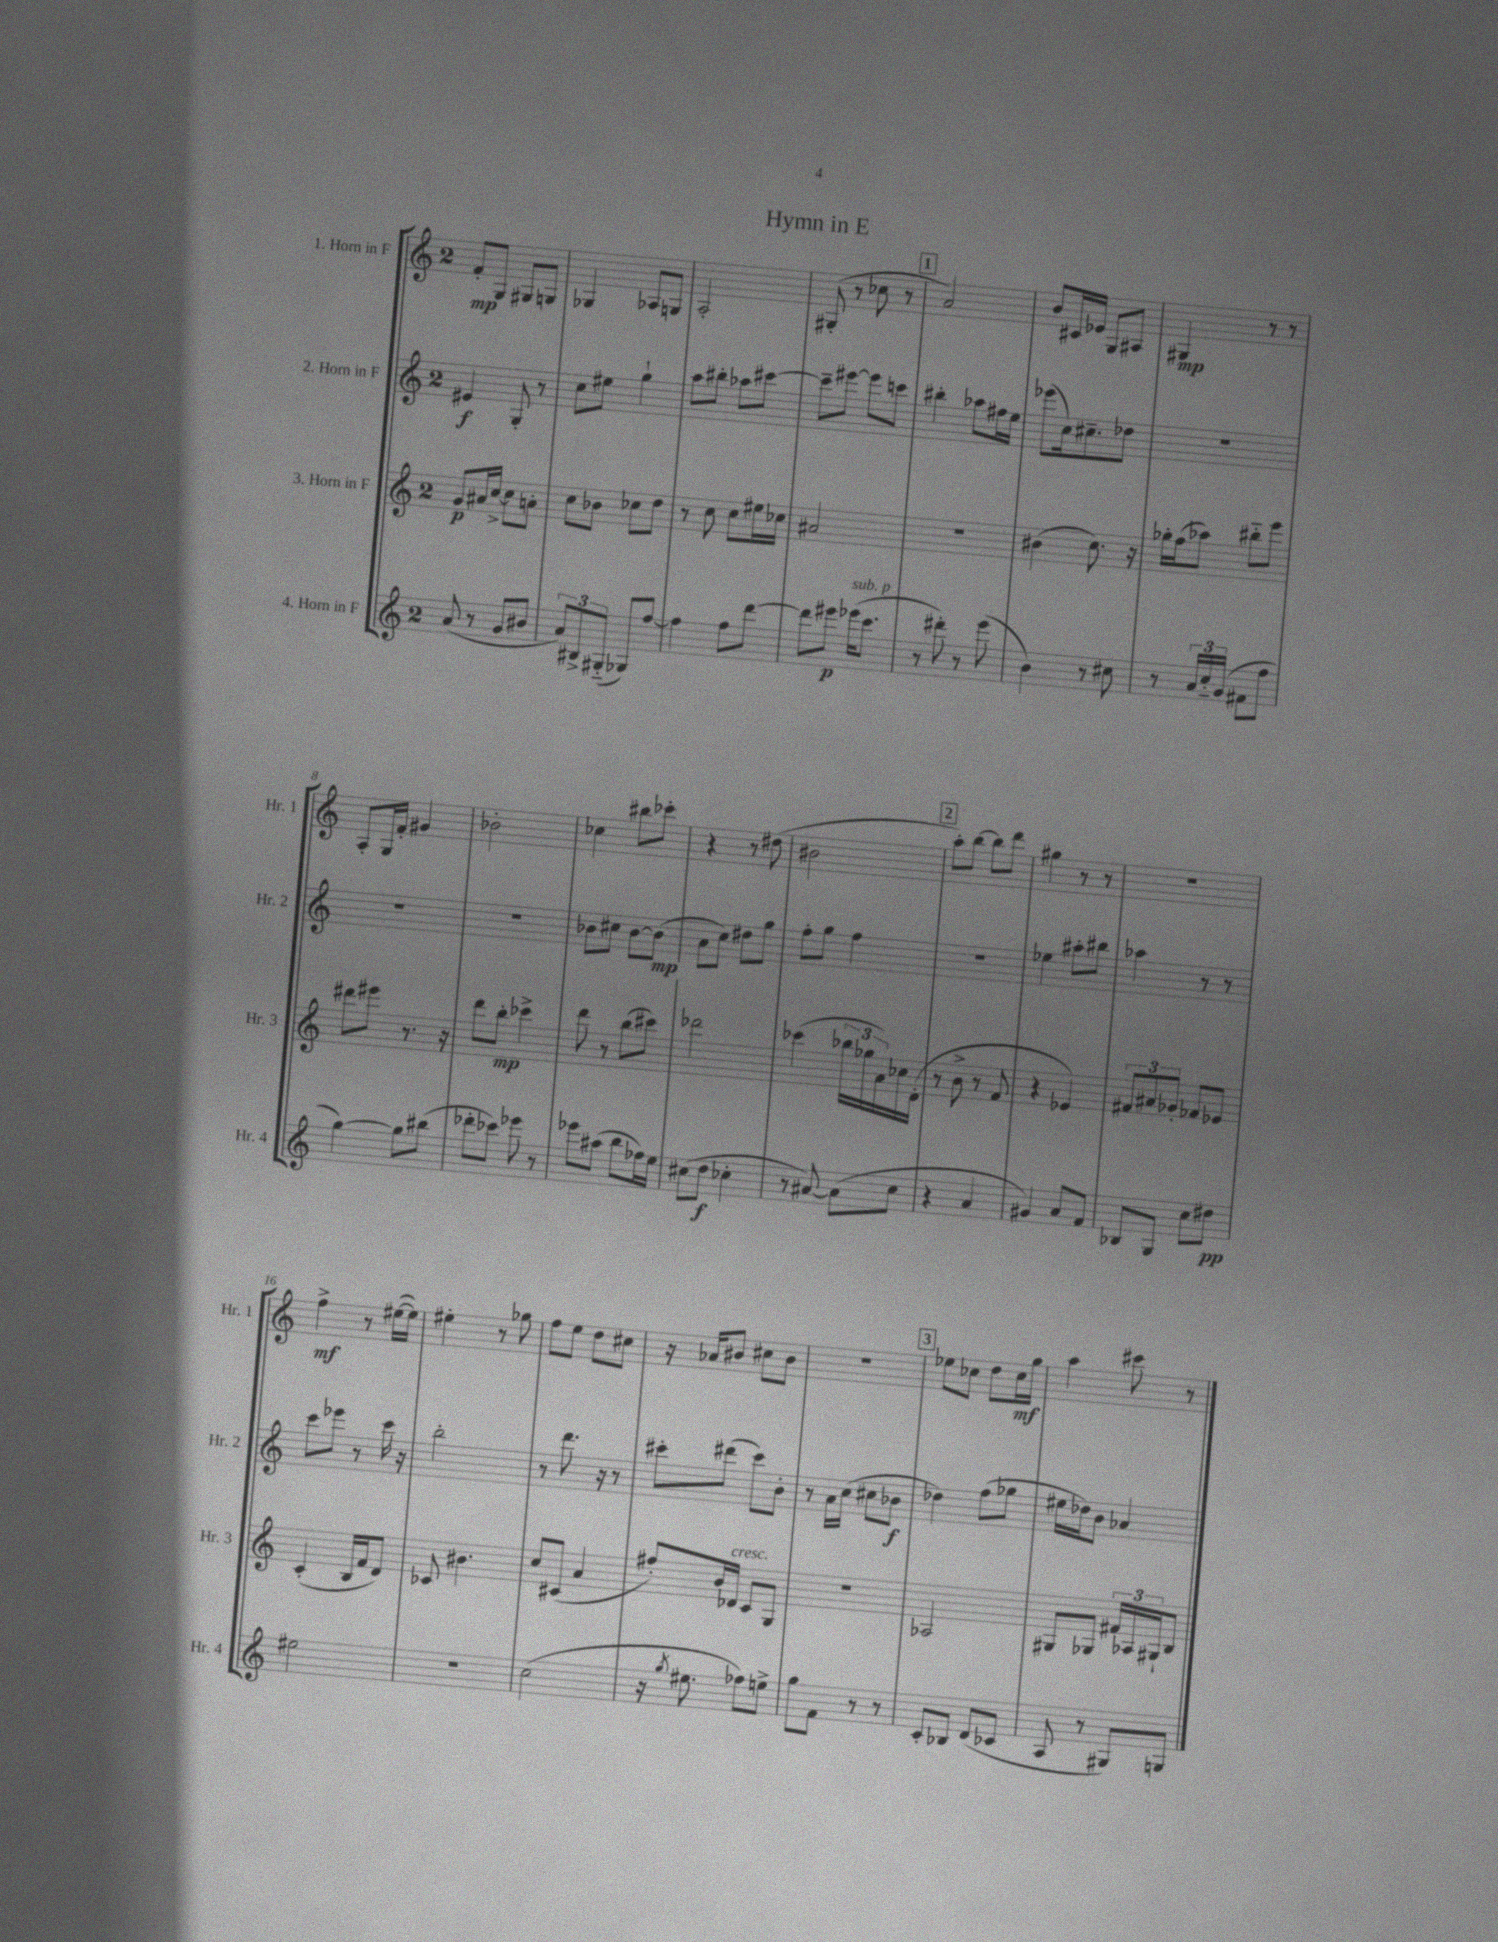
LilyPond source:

\header { title = "Hymn in E" }
<<
\new StaffGroup <<
\new Staff = "s0" \with { instrumentName = "1. Horn in F" shortInstrumentName = "Hr. 1" } {
    \clef treble \key c \major \once \override Staff.TimeSignature.style = #'single-digit \time 2/4
    f'8-.\mp g8 gis8 g8 |
    ges4 aes8 g8 |
    a2-. |
    gis8-.( r8 ces''8 r8 |
    \mark \markup { \box "1" } a'2) |
    b'8 cis'16 ees'16 g8 ais8 |
    gis4\mp r8 r8 |
    a8-. g16 f'16-. gis'4 |
    bes'2-. |
    ces''4 bis''8 ces'''8-. |
    r4 r8 dis''8( |
    bis'2 |
    \mark \markup { \box "2" } a''8-.) b''8~ b''8 d'''8 |
    gis''4 r8 r8 |
    r2 |
    f''4->\mf r8 eis''16~( eis''16) |
    eis''4-. r8 ges''8 |
    f''8 e''8 d''8 cis''8 |
    r16 aes'16 bis'8 cis''8 bis'8 |
    R2 |
    \mark \markup { \box "3" } ees''8 ces''8 d''8 ces''16\mf g''16 |
    a''4 cis'''8 r8 \bar "|." |
}
\new Staff = "s1" \with { instrumentName = "2. Horn in F" shortInstrumentName = "Hr. 2" } {
    \clef treble \key c \major \once \override Staff.TimeSignature.style = #'single-digit \time 2/4
    eis'4\f g8-. r8 |
    c''8 eis''8 g''4-! |
    a''8 bis''8-. aes''8 cis'''8~ |
    cis'''8-- eis'''8~ eis'''8 c'''8 |
    \mark \markup { \box "1" } bis''4-. aes''8 fis''16 e''16 |
    ees'''8( c''16) cis''8.-- des''8 |
    R2 |
    R2 |
    R2 |
    bes'8 cis''8 bes'8~ bes'8\mp( |
    a'8 c''8) dis''8 g''8 |
    f''8-. g''8 f''4 |
    \mark \markup { \box "2" } r2 |
    ees''4 ais''8-. bis''8 |
    aes''4 r8 r8 |
    c'''8 ees'''8 r8 c'''16 r16 |
    b''2-. |
    r8 d'''8. r16 r8 |
    cis'''8-. dis'''8( cis'''8) b'8-. |
    r8 a'16 c''16( cis''8 bes'8\f |
    \mark \markup { \box "3" } des''4) f''8( ges''8 |
    eis''16 des''16) b'8 aes'4 \bar "|." |
}
\new Staff = "s2" \with { instrumentName = "3. Horn in F" shortInstrumentName = "Hr. 3" } {
    \clef treble \key c \major \once \override Staff.TimeSignature.style = #'single-digit \time 2/4
    g'8\p ais'16 c''16~-> c''8 a'8-. |
    c''8 bes'8 ces''8 d''8 |
    r8 c''8 c''8 eis''16 ces''16 |
    ais'2 |
    \mark \markup { \box "1" } r2 |
    bis'4( c''8.) r16 |
    ges''16-. f''16( aes''8) bis''8-_ e'''8 |
    dis'''8 eis'''8 r8. r16 |
    d'''8 b''8-.\mp ces'''4-> |
    d'''8 r8 b''8( cis'''8) |
    des'''2 |
    ces'''4( \tuplet 3/2 { bes''16 ges''16 a'16) } ces''16 d'16-.( |
    \mark \markup { \box "2" } r8 b'8-> r8 f'8 |
    r4 ees'4) |
    \tuplet 3/2 { fis'8 ais'8 ges'8-. } fes'8 ees'8 |
    c'4-.( b16 f'16 d'8) |
    ces'8 bis'4. |
    c''8 cis'8( a'4 |
    fis''8-.) b'16 des'16^\markup { \italic "cresc." } c'8 g8 |
    R2 |
    \mark \markup { \box "3" } aes2 |
    gis8 ges8 \tuplet 3/2 { fis'16 aes16 gis16-! } b8 \bar "|." |
}
\new Staff = "s3" \with { instrumentName = "4. Horn in F" shortInstrumentName = "Hr. 4" } {
    \clef treble \key c \major \once \override Staff.TimeSignature.style = #'single-digit \time 2/4
    a'8( r8 g'8 bis'8 |
    \tuplet 3/2 { a'8) bis8-> gis8-_( } ges8) f''8~ |
    f''4 f''8 d'''8~ |
    d'''8 eis'''8\p ees'''16^\markup { \italic "sub. p" }( c'''8. |
    \mark \markup { \box "1" } r8 dis'''8-.) r8 e'''8( |
    b'4) r8 cis''8 |
    r8 \tuplet 3/2 { a'16 c''16-_ g'16( } fis'8 f''8 |
    g''4~) g''8 bis''8( |
    des'''8-. ces'''8) ees'''8 r8 |
    ees'''8 ais''8( b''8 fes''16) e''16 |
    cis''8( d''8\f ces''4-. |
    r8 ais'8~) ais'8( c''8 |
    \mark \markup { \box "2" } r4 a'4 |
    gis'4) a'8 f'8 |
    bes8 g8 c''8 dis''8\pp |
    eis''2 |
    r2 |
    c''2( |
    r16 \acciaccatura { g''8 } eis''8. fes''8) e''8-> |
    g''8 f'8 r8 r8 |
    \mark \markup { \box "3" } c'8-. bes8 d'8( ces'8 |
    a8 r8 gis8) g8 \bar "|." |
}
>>
>>
